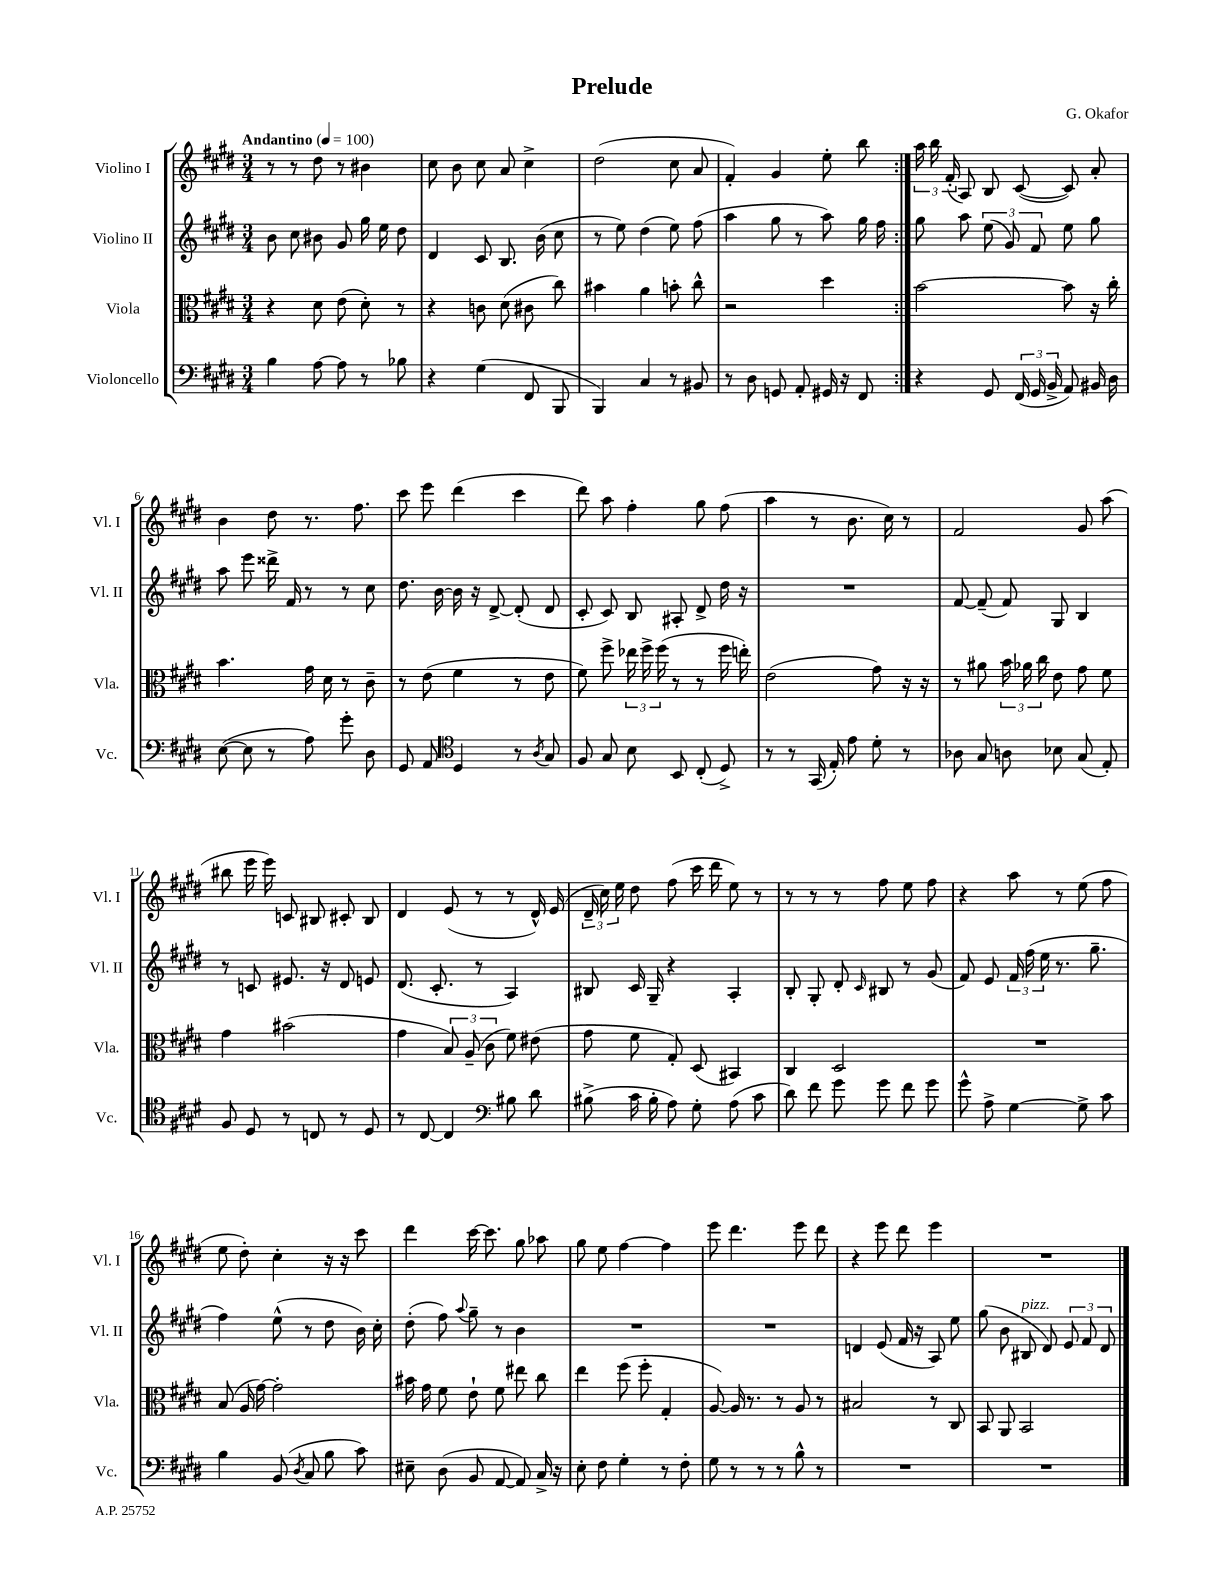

**kern	**kern	**kern	**kern
*staff4	*staff3	*staff2	*staff1
*clefF4	*clefC3	*clefG2	*clefG2
*k[f#c#g#d#]	*k[f#c#g#d#]	*k[f#c#g#d#]	*k[f#c#g#d#]
*M3/4	*M3/4	*M3/4	*M3/4
*MM100	*MM100	*MM100	*MM100
4B	4r	8b	8r
.	.	8cc#	8r
[8A	8d#	8b#	8dd#
8A]	(8e	8g#	8r
8r	8d#')	16gg#	4b#
.	.	16ee	.
8B-	8r	8dd#	.
=	=	=	=
4r	4r	4d#	8cc#
.	.	.	8b
(4G#	8c	8c#	8cc#
.	(8d#	8.B	8a
8FF#	8c#	.	4cc#^
.	.	(16b	.
8BBB	8cc#)	8cc#	.
=	=	=	=
4BBB)	4b#	8r	(2dd#
.	.	8ee)	.
4C#	4a	(4dd#	.
8r	8b'	8ee)	8cc#
8BB#	8cc#^^	(8ff#	8a
=	=	=	=
8r	2r	4aa	4f#')
8D#	.	.	.
8GG	.	8gg#	4g#
8AA'	.	8r	.
16GG#	4dd#	8aa)	8ee'
16r	.	.	.
8FF#	.	16gg#	8bb
.	.	16ff#	.
=:|!	=:|!	=:|!	=:|!
4r	[2b	8gg#	24aa
.	.	.	24bb
.	.	.	(24f#'
.	.	8aa	8A)
8GG#	.	(12ee	8B
.	.	12g#)	.
(24FF#	.	.	([8c#
24GG#	.	12f#	.
24BB^	.	.	.
8AA)	8b]	8ee	8c#])
16BB#	16r	8gg#	8a'
16D#	16cc#'	.	.
=	=	=	=
([8E	4.b	8aa	4b
8E]	.	8eee	.
8r	.	16ddd##^	8dd#
.	.	16f#	.
8A)	16g#	8r	8.r
.	16d#	.	.
8g#'	8r	8r	.
.	.	.	8.ff#
8D#	8c#~	8cc#	.
=	=	=	=
8GG#	8r	8.dd#	8ccc#
8AA	(8e	.	8eee
.	.	[16b	.
*clefC4	*	*	*
4D#	4f#	16b]	(4ddd#
.	.	16r	.
.	.	[8d#^	.
8r	8r	(8d#']	4ccc#
8qA	.	.	.
8G#	8e	8d#	.
=	=	=	=
8F#	8f#)	8c#'	8ddd#)
8G#	8ff#^	8c#)	8aa
8B	24ee-	8B	4ff#'
.	24ff#^	.	.
.	(24ff#	.	.
8BB	8r	8A#'	.
(8C#'	8r	8d#^	8gg#
8D#^)	16ff#	16dd#	(8ff#
.	16ee')	16r	.
=	=	=	=
8r	(2e	2.r	4aa
8r	.	.	.
(16GG#	.	.	8r
16E')	.	.	.
8e	.	.	8.b
8d#'	8g#)	.	.
.	.	.	16cc#)
8r	16r	.	8r
.	16r	.	.
=	=	=	=
8A-	8r	[8f#	2f#
8G#	8a#	(8f#~]	.
8A	24b	8f#)	.
.	24a-	.	.
.	24cc#	.	.
8B-	8e	8G#	.
(8G#	8g#	4B	8g#
8E')	8f#	.	(8aa
=	=	=	=
8F#	4g#	8r	8bb#
8D#	.	8c	16eee
.	.	.	16eee)
8r	(2b#	8.e#	8c
8C	.	.	8B#
.	.	16r	.
8r	.	8d#	8c#'
8D#	.	8e	8B#
=	=	=	=
8r	4g#	(8.d#	4d#
[8C#	.	.	.
.	.	8.c#'	.
4C#]	12B)	.	(8e
.	(12A~	.	.
.	.	8r	8r
.	12c#	.	.
*clefF4	*	*	*
8B#	8f#)	4A)	8r
8d#	(8e#	.	16d#^^)
.	.	.	(16e
=	=	=	=
(8B#^	8g#	8B#	24d#~
.	.	.	24cc#)
.	.	.	24ee
16c#	8f#	16c#	8dd#
16B#'	.	16G#~	.
8A)	8G#')	4r	(8ff#
8G#'	(8D#	.	16ccc#
.	.	.	16ddd#
(8A	4BB#)	4A'	8ee)
8c#	.	.	8r
=	=	=	=
8d#)	4C#	8B'	8r
8f#	.	8G#'	8r
8g#	2D#	8d#'	8r
.	.	16qqc#	.
8g#	.	8B#	8ff#
8f#	.	8r	8ee
8g#	.	(8g#	8ff#
=	=	=	=
8g#^^	2.r	8f#)	4r
8A^	.	8e	.
[4G#	.	24f#	8aa
.	.	(24ff#	.
.	.	24ee	.
.	.	8.r	8r
8G#^]	.	.	(8ee
.	.	8.gg#~	.
8c#	.	.	8ff#
=	=	=	=
4B	(8B	4ff#)	8ee
.	16A	.	8dd#')
.	[16g#)	.	.
(8BB	2g#']	(8ee^^	4cc#'
8qD#	.	.	.
8C#	.	8r	.
8B	.	8dd#	16r
.	.	.	16r
8c#)	.	16b)	8ccc#
.	.	16cc#'	.
=	=	=	=
8E#~	16b#	(8dd#'	4ddd#
.	16g#	.	.
(8D#	8f#	8ff#)	.
.	.	8qqaa	.
8BB	8e`	8gg#~	[16ccc#
.	.	.	8.ccc#]
[8AA	8f#	8r	.
8AA])	8ee#	4b	8gg#
16C#^	8cc#	.	8aa-
16r	.	.	.
=	=	=	=
8E'	4ee	2.r	8gg#
8F#	.	.	8ee
4G#'	(8ff#	.	[4ff#
.	8ff#'	.	.
8r	4G#'	.	4ff#]
8F#'	.	.	.
=	=	=	=
8G#	[8A)	2.r	8eee
8r	16A]	.	4.ddd#
.	8.r	.	.
8r	.	.	.
8r	8r	.	.
8B^^	8A	.	8eee
8r	8r	.	8ddd#
=	=	=	=
2.r	2B#	4d	4r
.	.	(8e	8eee
.	.	16f#	8ddd#
.	.	16r	.
.	8r	8A)	4eee
.	8C#	8ee	.
=	=	=	=
2.r	8BB	(8gg#	2.r
.	8AA	8b	.
.	2BB	8B#	.
.	.	8d#)	.
.	.	12e	.
.	.	12f#	.
.	.	12d#	.
==	==	==	==
*-	*-	*-	*-
